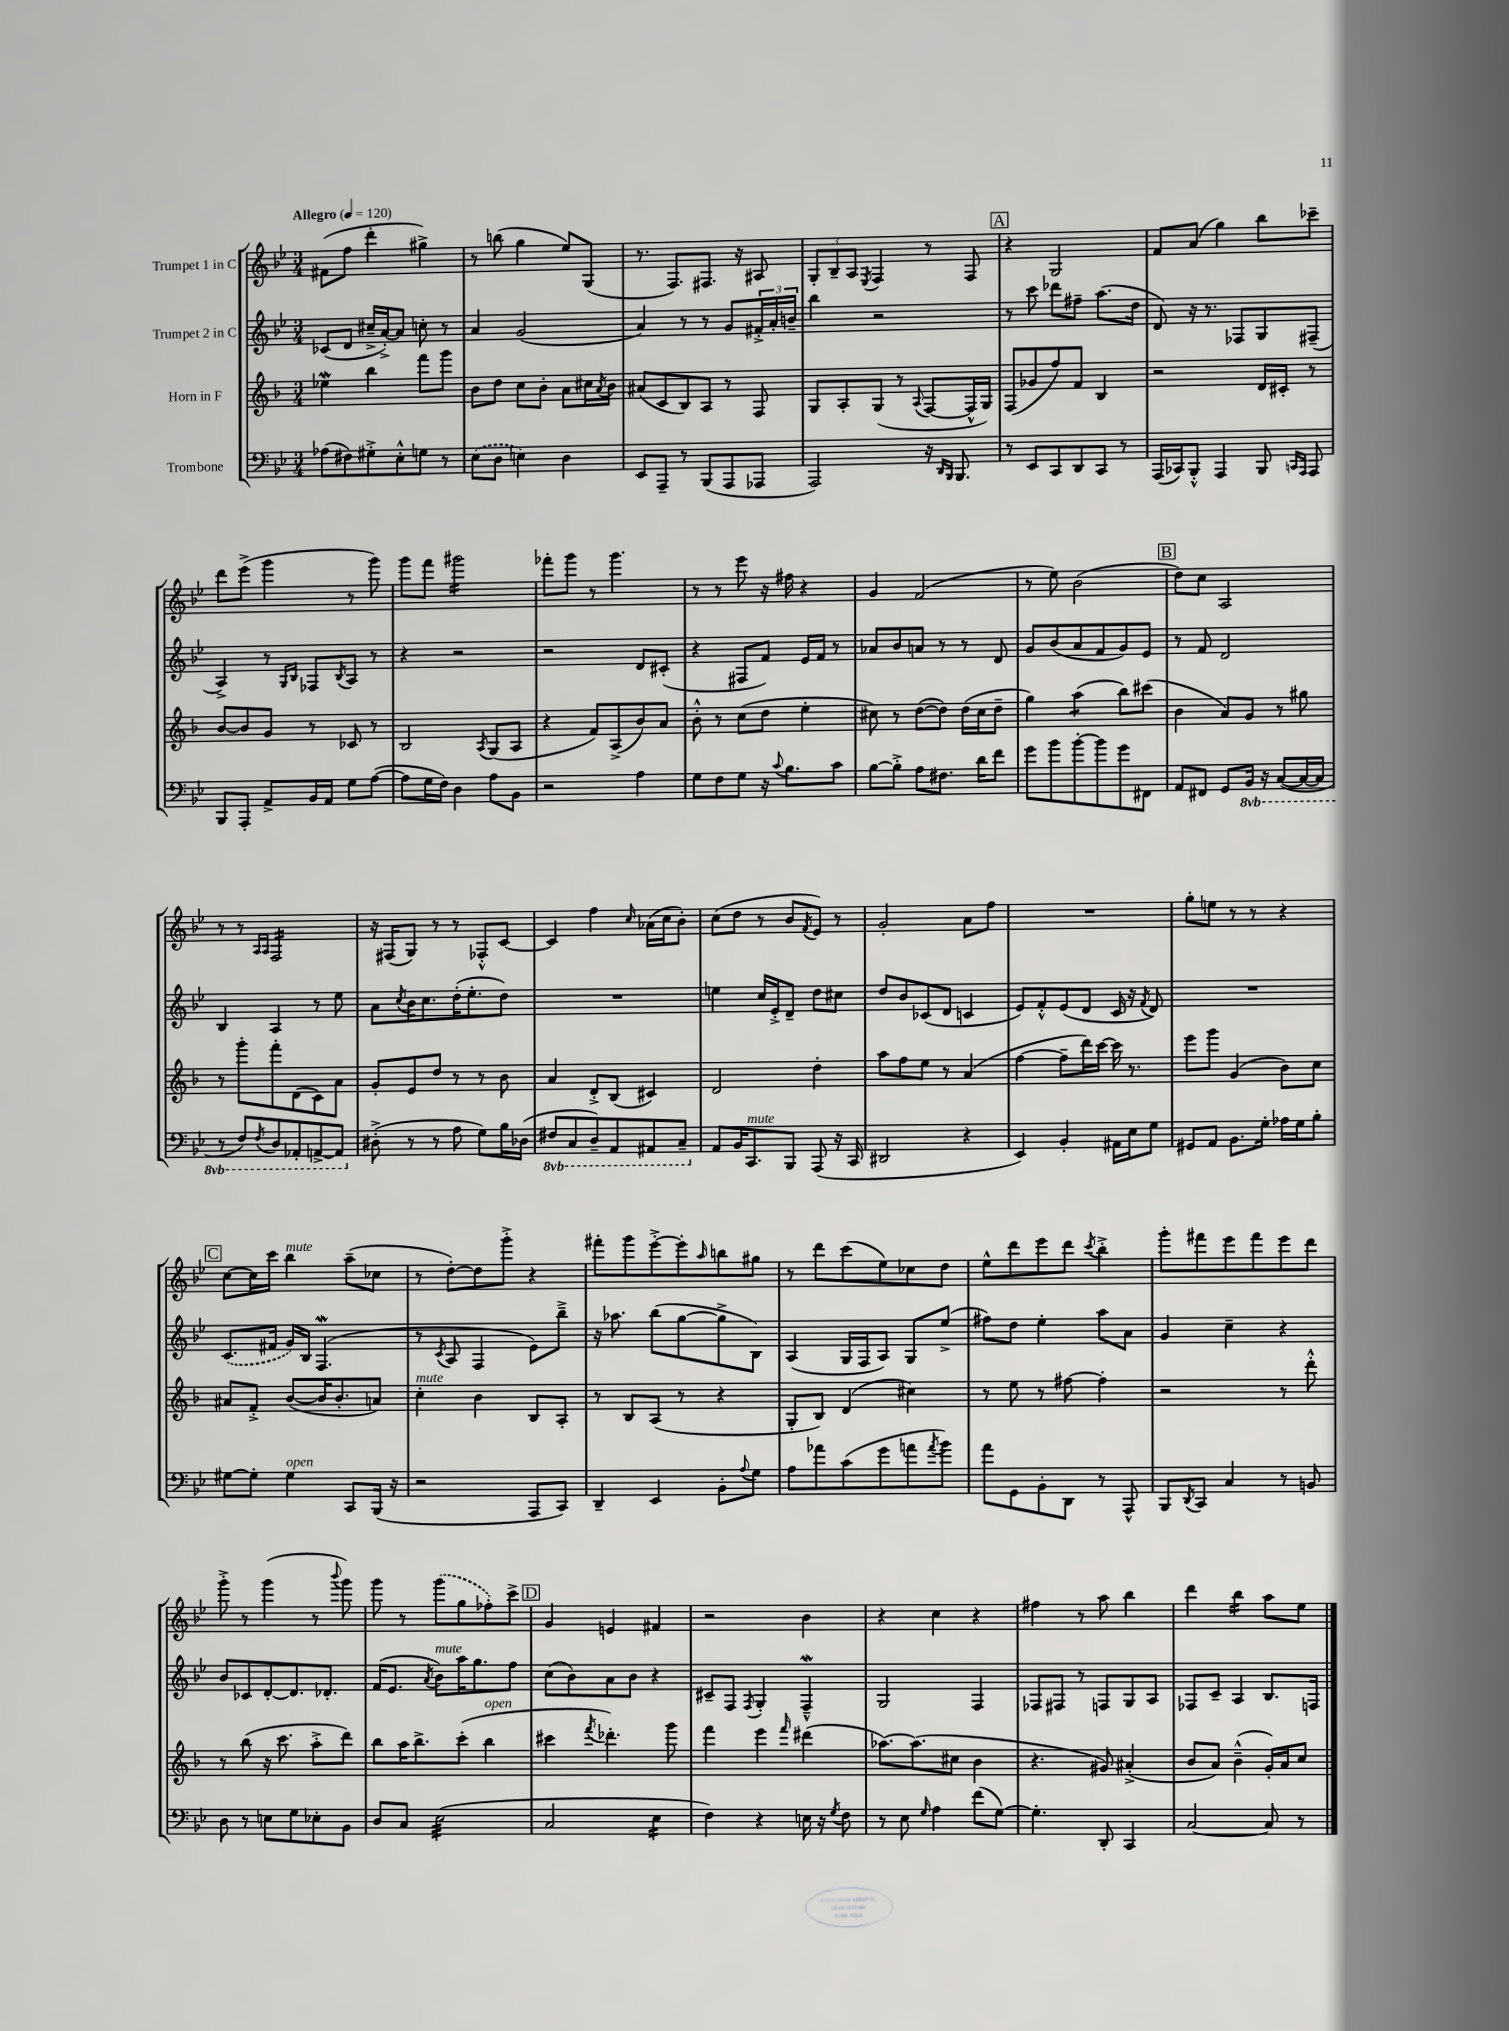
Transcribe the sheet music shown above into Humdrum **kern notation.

**kern	**kern	**kern	**kern
*staff4	*staff3	*staff2	*staff1
*clefF4	*clefG2	*clefG2	*clefG2
*k[b-e-]	*k[b-]	*k[b-e-]	*k[b-e-]
*M3/4	*M3/4	*M3/4	*M3/4
*MM120	*MM120	*MM120	*MM120
(8A-	4ee-	(8c-	(8f#
8F#)	.	8d	8ff
8G#'^	4bb-	16cc#~^	4ddd'
.	.	[16a'^)	.
8E-'^^	.	8a]	.
8G	8fff	8cc'	4gg#^)
8r	8ggg	8r	.
=	=	=	=
(8E-	8b-	4a	8r
8D	8dd	.	(8bb
4E)	8cc	(2g	4gg
.	8b-'	.	.
4D	8a	.	8ee-)
.	16cc#	.	(8G
.	8qa	.	.
.	16b-	.	.
=	=	=	=
8EE-	(8a#	4a)	8.r
8AAA~	8c	.	.
.	.	.	8.F)
8r	8B-)	8r	.
(8BBB-	8A	8r	8.F#
8AAA	8r	8g	.
.	.	.	16r
8AAA-	8F	24f#'^	8A#
.	.	24a'	.
.	.	24b~	.
=	=	=	=
2AAA)	8G	4bb-	12G'
.	.	.	12B-~
.	8A'	.	.
.	.	.	12A
.	.	.	8qE-
.	(8G	2r	4F
.	8r	.	.
.	8qqA	.	.
16r	[8F	.	8r
16qqDD	.	.	.
16qqBBB-	.	.	.
8.BBB-	.	.	.
.	16F^^]	.	8F
.	16G)	.	.
=	=	=	=
8r	(8F	8r	4r
8EE-	8g-	8ccc	.
8CC	8ff)	8ddd-	2G
8DD	8f	8ff#~	.
8CC	4B-	(8.aa	.
8r	.	.	.
.	.	16dd	.
=	=	=	=
(16AAA	2r	8d)	8f
16CC-)	.	.	.
8BBB-'^^	.	16r	(8a
.	.	8.r	.
4AAA	.	.	4gg)
.	.	8F-	.
8BBB-	16d	8G	8bb-
.	16c#'	.	.
16qqCC	.	.	.
16qqAAA	.	.	.
8AAA	8r	(8F#~	8ccc-~
=	=	=	=
8BBB-	[8b-	4A^)	8ddd
8AAA'	8b-]	.	(8eee-^
8AA^	8g	8r	4ggg
.	.	16qqG	.
.	.	16qqB-	.
16BB-	8r	8F-	.
16AA	.	.	.
.	.	8qB-	.
8G	8c-	8A	8r
([8A	8r	8r	8ggg)
=	=	=	=
8A]	2B-	4r	8ggg
16G	.	.	8fff
16F)	.	.	.
4D	.	2r	2ggg#
.	8qA	.	.
8A	(8G	.	.
8BB-	8A	.	.
=	=	=	=
2r	4r	2r	8fff-'
.	.	.	8ggg
.	8f)	.	8r
.	(8A^	.	4.ggg
4A	8b-)	8d	.
.	8a	(8c#'	.
=	=	=	=
8G	8b-'^^	4r	8r
8F	8r	.	8r
8G	(8cc	8F#	8eee-
16r	8dd	8f)	16r
8qqc	.	.	.
8.B-	.	.	16ff#
.	4ee'	16e-	4r
.	.	16f	.
8c	.	8r	.
=	=	=	=
[8B-	8cc#)	8a-	4g
8B-'^]	8r	8b-	.
8A	([8dd	8a	(2f
8.F#	8dd])	8r	.
.	(16dd	8r	.
16d	16cc#	.	.
8f	8dd~	8d	.
=	=	=	=
8g	4gg)	8g	8r
8b-	.	(8b-	8ee-)
[8b-'	(4aa	8a	(2b-
8b-]	.	8f	.
8g	8bb-)	8g)	.
8FF#	(8ccc#	8e-	.
=	=	=	=
8AA	4b-	8r	8dd)
8FF#	.	8f	8cc
8GG	8a)	2d	2A
16BBB-	8g	.	.
16r	.	.	.
([8CC	8r	.	.
16CC_	8gg#	.	.
16CC]	.	.	.
=	=	=	=
8r	8r	4B-	8r
8FF)	8ggg'	.	8r
.	.	.	16qqA
8qFF	.	.	16qqA
8DD	8fff'	4A	2F
8AAA-'	(8d	.	.
[8AAA^	8c)	8r	.
8AAA]	8a	8ee-	.
=	=	=	=
(8D#'^	8g'	8a	16r
.	.	.	(16F#
.	.	8qcc	.
8r	8e	16b-	8G)
.	.	8.cc	.
8r	8dd	.	8r
8A	8r	(16dd'	8r
.	.	8.ee-'	.
8G)	8r	.	8F-'^^
16B-	8b-	8dd)	[8c
(16D-	.	.	.
=	=	=	=
8FF#	4a	2.r	4c]
8CC	.	.	.
8DD~)	8d'^	.	4ff
8AAA	(8B-	.	.
.	.	.	16qqcc
8AAA#	4c#)	.	(16a-
.	.	.	16cc
8CC~	.	.	8b-')
=	=	=	=
8AA	2d	4ee	(8cc
16BB-	.	.	8dd
8.CC	.	.	.
.	.	16cc	8r
.	.	16e-'^	.
8BBB-	.	8d~	8b-
.	.	.	8qf
(8AAA	4dd'	8dd	8e-)
16r	.	8cc#	8r
16CC	.	.	.
=	=	=	=
2DD#	8aa	8dd	2g'
.	8ff	8b-	.
.	8ee	(8c-	.
.	8r	8d	.
4r	(4a	4c	8a
.	.	.	8ff
=	=	=	=
4EE-)	[4ff	8e-)	2.r
.	.	8f'^^	.
4BB-'	8ff~]	(8e-	.
.	16ddd)	8d	.
.	[16ccc	.	.
16AA#	16ccc]	16c	.
16E-	8.r	16r	.
.	.	8qf	.
8G	.	8d)	.
=	=	=	=
8GG#	8eee	2.r	8gg'
8AA	8ggg	.	8ee
8.BB-	(4g	.	8r
.	.	.	8r
16G'	.	.	.
16A-	8b-)	.	4r
16G	.	.	.
8B-'	8cc	.	.
=	=	=	=
[8G#	8a#	(8.c	[8cc
8G#']	8f'^	.	16cc]
.	.	16f#	16ccc
4G#	([8b-	16g)	4bb-
.	.	16B-	.
.	16b-]	(4.F	.
.	8.b-'	.	.
8CC	.	.	(8aa~
(16BBB-	8a)	.	8cc-
16r	.	.	.
=	=	=	=
2r	4cc'	8r	8r
.	.	8qc	.
.	.	8A	[8dd')
.	4b-	4F	8dd]
.	.	.	8ggg'^
8AAA	8B-	8e-)	4r
8CC)	8A'	8bb-~^	.
=	=	=	=
4DD~	8r	16r	8fff#'
.	.	8.aa-	.
.	8B-	.	8ggg
4EE-	(8A	(8bb-	[8eee-'^
.	8r	[8gg	8eee-']
.	.	.	16qqaa
8BB-'	4r	8gg^]	8bb
8qqA	.	.	.
8G	.	8B-)	8gg#
=	=	=	=
8A	8G'	(4A	8r
8a-	8B-)	.	8ddd
(8c	(4d	16G	(8ccc
.	.	16F	.
8g	.	8A)	8ee-)
8a	4cc#)	8G	8cc-
8qa	.	.	.
8b-)	.	(8ee-^	8dd
=	=	=	=
8a	8r	8ff#)	8ee-^^
8GG	8ee	8dd	8ddd
8BB-'	8r	4ee-'	8eee-
8DD	[8ff#	.	8ddd
.	.	.	8qccc
8r	4ff#']	8aa	4bb-'^
8AAA^^	.	8a	.
=	=	=	=
8BBB-	2r	4g	8ggg'
8qDD	.	.	.
8CC	.	.	8fff#
4C	.	4cc~	8eee-
.	.	.	8fff#
8r	8r	4r	8eee-
8BB	8ddd'^^	.	8ddd
=	=	=	=
8D	8r	8b-	8ggg'^
8r	(8bb-	8c-	8r
8E	16r	[8d'	(4ggg
.	8.ccc	.	.
8G	.	8.d]	.
8E-'	8aa'^	.	8r
.	.	8.d-'	.
.	.	.	8qqbbb-
8BB-	8ddd)	.	8ggg)
=	=	=	=
8D	8bb-	(16f	8ggg
.	.	8.e-	.
8C	16aa	.	8r
.	8.bb-^	.	.
.	.	8qa	.
(2E-	.	8b-)	(8ggg
.	(8ccc'	16aa	8gg
.	.	8.gg	.
.	4bb-	.	8ff-')
.	.	8ff	8ccc^
=	=	=	=
2C	4ccc#	(8cc	4g
.	.	8b-)	.
.	8qfff	.	.
.	4.ddd-')	8a	4e
.	.	8b-	.
4E-	.	4r	4f#
.	8ggg	.	.
=	=	=	=
4F)	4fff	8c#~	2r
.	.	8F	.
.	.	8qF	.
4r	4eee	4G'	.
.	16qqfff	.	.
16E	(4ddd#	4F~^^	4b-
16r	.	.	.
8qG	.	.	.
8F	.	.	.
=	=	=	=
8r	[8.aa-)	2G	4r
8E-	.	.	.
.	(8.aa-]	.	.
16qqG	.	.	.
4A	.	.	4cc
.	8cc#	.	.
(8f	4b-	4F	4r
[8G)	.	.	.
=	=	=	=
4.G']	4.r	8F-	4ff#
.	.	8F#	.
.	.	8r	8r
8DD'	8g#)	8F	8aa
4CC	(4a#'^	8G	4bb-
.	.	8A	.
=	=	=	=
[2C	8b-	8F-	4ddd
.	8a)	8c~	.
.	(4b-~^^	4A	4bb-
8C]	16g')	8.B-	8aa
.	16a	.	.
8r	8cc	.	8ee-
.	.	16F	.
==	==	==	==
*-	*-	*-	*-
